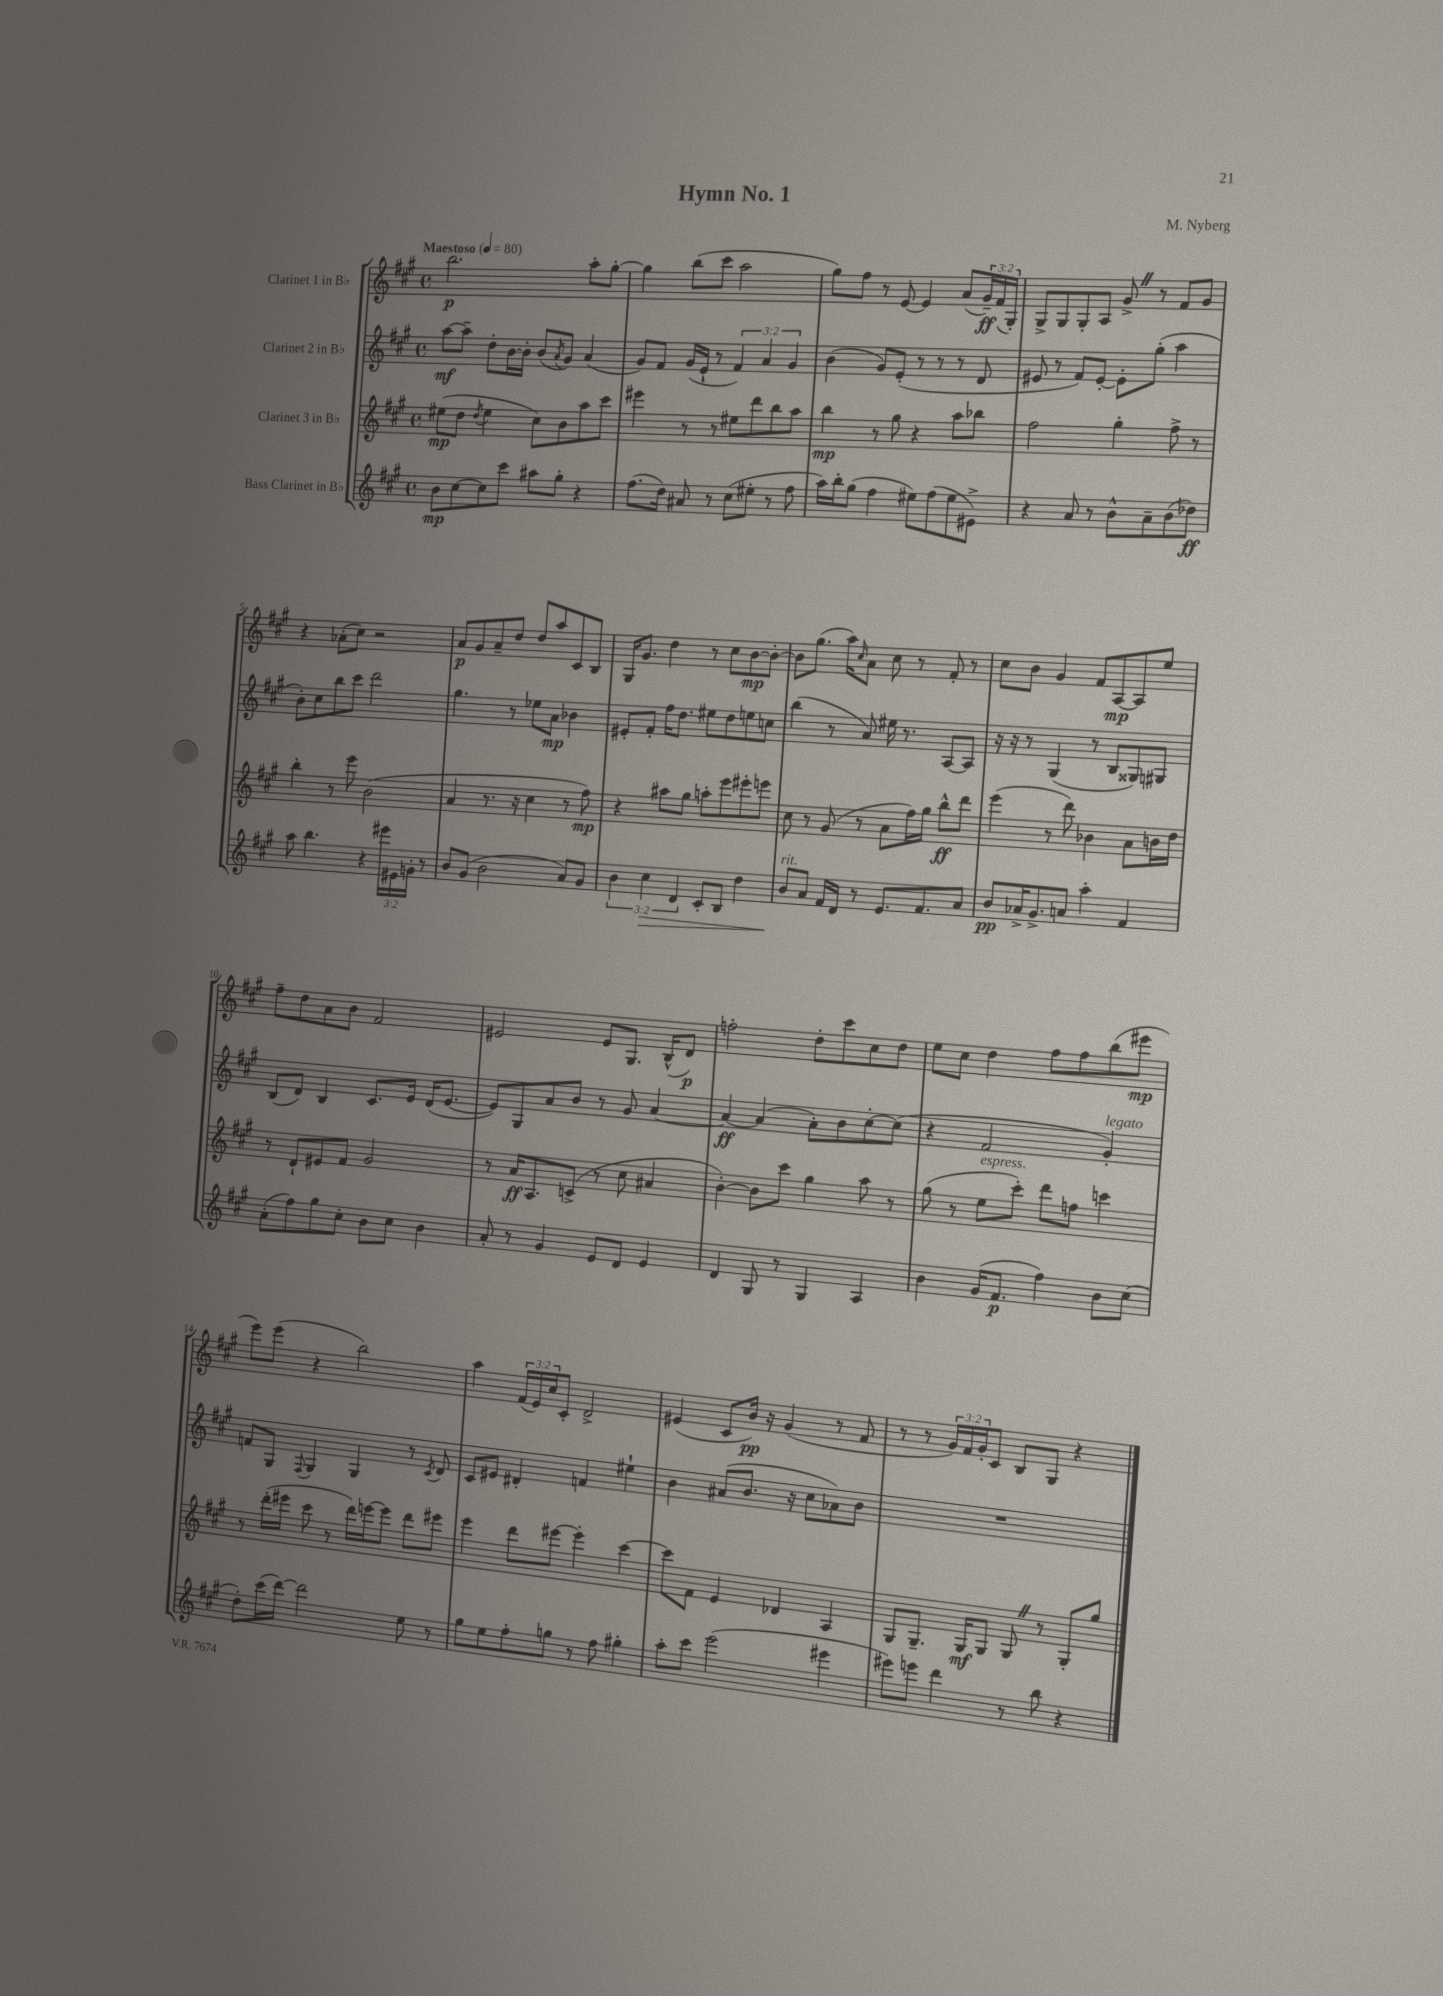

**kern	**dynam	**kern	**dynam	**kern	**dynam	**kern	**dynam
*part4	*part4	*part3	*part3	*part2	*part2	*part1	*part1
*staff4	*staff4	*staff3	*staff3	*staff2	*staff2	*staff1	*staff1
*I"Bass Clarinet in B♭	*	*I"Clarinet 3 in B♭	*	*I"Clarinet 2 in B♭	*	*I"Clarinet 1 in B♭	*
*clefG2	*	*clefG2	*	*clefG2	*	*clefG2	*
*k[f#c#g#]	*	*k[f#c#g#]	*	*k[f#c#g#]	*	*k[f#c#g#]	*
*M4/4	*	*M4/4	*	*M4/4	*	*M4/4	*
*met(c)	*	*met(c)	*	*met(c)	*	*met(c)	*
*MM80	*	*MM80	*	*MM80	*	*MM80	*
=1	=1	=1	=1	=1	=1	=1	=1
!	!	!	!	!	!	!LO:TX:a:B:t=Maestoso	!
8b\L	mp	(8ee#X\L	mp	[8aa\L	mf	2.bb\	p
[8cc#\	.	8dd\J	.	8aa~\J]	.	.	.
.	.	8qdd/	.	.	.	.	.
8cc#\]	.	4ee#\	.	8dd'\L	.	.	.
8ccc#\J	.	.	.	[16b\L	.	.	.
.	.	.	.	16b'\JJ]	.	.	.
8aa#X\L	.	8cc#\L)	.	(8b/L	.	.	.
.	.	.	.	8qa/	.	.	.
8gg#'\J	.	8b\	.	8g#/J)	.	.	.
4r	.	8aa\	.	(4a/	.	8aa'\L	.
.	.	8ccc#\J	.	.	.	[8gg#'\J	.
=2	=2	=2	=2	=2	=2	=2	=2
(8.ff#\L	.	4eee#X\	.	8g#/L)	.	4gg#\]	.
.	.	.	.	8f#/J	.	.	.
16dd\Jk)	.	.	.	.	.	.	.
8a#X/	.	8r	.	(16g#/LL	.	(8bb\L	.
.	.	.	.	16e`/JJ	.	.	.
8r	.	8r	.	8r	.	8ccc#\J	.
(8cc#\L	.	8ee#X\L	.	6f#/)	.	2aa\	.
8ee#X'\J	.	8ddd\	.	.	.	.	.
.	.	.	.	6a/	.	.	.
8r	.	8bb\	.	.	.	.	.
.	.	.	.	6g#/	.	.	.
8ff#\	.	8aa\J	.	.	.	.	.
=3	=3	=3	=3	=3	=3	=3	=3
16aa\LL)	.	4bb\	mp	(4b\	.	8gg#\L)	.
16bb'\J	.	.	.	.	.	.	.
(8gg#\J	.	.	.	.	.	8ff#\J	.
4ff#\	.	8r	.	8g#/L)	.	8r	.
.	.	8gg#\	.	(8e'/J	.	[8e/	.
8ee#X\L)	.	4r	.	8r	.	4e/]	.
(8ff#\	.	.	.	8r	.	.	.
8ee#\	.	8aa\L	.	8r	.	(8a/L	.
8e#X^\J)	.	8bb-X\J	.	8d/	.	24g#~/L)	ff
.	.	.	.	.	.	(24f#/	.
.	.	.	.	.	.	24G#'/JJ)	.
=4	=4	=4	=4	=4	=4	=4	=4
4r	.	2ff#\	.	8e#X/	.	8G#^/L	.
.	.	.	.	8r	.	8G#/	.
8a/	.	.	.	8f#/L)	.	8G#'/	.
8r	.	.	.	[8e#'/J	.	8A/J	.
8b^^\L	.	4gg#'\	.	8e#'\L]	.	8g#^Z/	.
8a~\	.	.	.	(8gg#'\J	.	8r	.
(8b\	.	8ff#^\	.	4aa\	.	8f#/L	.
8dd-X\J)	ff	8r	.	.	.	8g#/J	.
!!LO:LB:g=z
=5	=5	=5	=5	=5	=5	=5	=5
8aa\	.	4bb'\	.	8b'\L)	.	4r	.
4.bb\	.	.	.	8cc#\	.	.	.
.	.	8r	.	8bb\	.	(8a-X'\L	.
.	.	8eee\	.	8ccc#\J	.	8cc#\J)	.
4r	.	(2b\	.	2ddd\	.	2r	.
24eee#X\LL	.	.	.	.	.	.	.
24e#X\	.	.	.	.	.	.	.
24gn'\JJ	.	.	.	.	.	.	.
8r	.	.	.	.	.	.	.
=6	=6	=6	=6	=6	=6	=6	=6
8b/L	.	4a/	.	4.gg#\	.	8a/L	p
(8g#/J	.	.	.	.	.	8g#/	.
2b\	.	8.r	.	.	.	8a~/	.
.	.	.	.	8r	.	8dd/J	.
.	.	16r	.	.	.	.	.
.	.	4cc#\	.	8ee-X\L	.	8dd/L	.
.	.	.	.	8a\J	mp	8aa/	.
8a/L)	.	8r	.	4b-X\	.	8c#/	.
8g#/J	.	8ff#\)	mp	.	.	8B/J	.
=7	=7	=7	=7	=7	=7	=7	=7
6b\	.	4r	.	8e#X'/L	.	16G#/KL	.
.	.	.	.	.	.	8.g#/J	.
.	.	.	.	8f#'/J	.	.	.
!	!LO:HP:b	!	!	!	!	!	!
6cc#\	>	.	.	.	.	.	.
.	.	8aa#X\L	.	16ff#\KL	.	4dd\	.
.	.	.	.	8.dd\J	.	.	.
6d/	.	.	.	.	.	.	.
.	.	8gg#\J	.	.	.	.	.
8c#'/L	.	8aan'\L	.	8ee#X\L	.	8r	.
8B/J	.	8eee\	.	8dd\	.	8cc#\L	.
4dd\	.	8eee#X'\	.	8een\	.	[8b\	mp
.	.	8eeen\J	.	8ccn\J	.	8b'\J_	.
=8	=8	=8	=8	=8	=8	=8	=8
!LO:TX:a:i:t=rit.	!	!	!	!	!	!	!
8b/L	.	8cc#\	.	(4bb\	.	8b\L]	.
8a/J	]	8r	.	.	.	(8.gg#\J	.
16f#/LL	.	(8g#/	.	8r	.	.	.
16d/JJ	.	.	.	.	.	16aa\KL)	.
.	.	.	.	.	.	16qqcc#/	.
8r	.	8r	.	8a/)	.	8a\J	.
8.e/L	.	8a\L	.	16ee#X\	.	8cc#\	.
.	.	.	.	8.r	.	.	.
.	.	16ff#\L)	.	.	.	8r	.
8.f#/	.	16gg#\JJ	.	.	.	.	.
.	.	8bb^^\L	ff	[8A/L	.	8f#'/	.
8a/J	.	8ddd\J	.	8A/J]	.	8r	.
=9	=9	=9	=9	=9	=9	=9	=9
8b/L	pp	(4eee\	.	16r	.	8cc#\L	.
.	.	.	.	16r	.	.	.
16a-X^/K	.	.	.	8r	.	8b\J	.
8.g#^/	.	.	.	.	.	.	.
.	.	8r	.	(4G#/	.	4g#/	.
8an/J	.	8ddd\)	.	.	.	.	.
4aa'\	.	4b-X\	.	8r	.	8f#/L	.
.	.	.	.	8B/L	.	[8A/	mp
4f#/	.	8a\L	.	8G##X/)	.	8A/]	.
.	.	16bn\L	.	8G#X/J	.	8ee/J	.
.	.	16dd\JJ	.	.	.	.	.
!!LO:LB:g=z
=10	=10	=10	=10	=10	=10	=10	=10
(8a'\L	.	8r	.	(8B/L	.	8ff#~\L	.
8ff#\)	.	8d`/L	.	8d/J)	.	8dd\	.
8gg#\	.	8e#X/	.	4B/	.	8a\	.
8cc#'\J	.	8f#/J	.	.	.	8b\J	.
8b\L	.	2g#/	.	8.c#/L	.	2f#/	.
8cc#\J	.	.	.	.	.	.	.
.	.	.	.	16e/Jk	.	.	.
4b\	.	.	.	(16d/KL	.	.	.
.	.	.	.	[8.e/J	.	.	.
=11	=11	=11	=11	=11	=11	=11	=11
8a'/	.	8r	.	8e/L])	.	2e#X/	.
8r	.	16a/KL	ff	8G#/	.	.	.
.	.	8.A/	.	.	.	.	.
4g#/	.	.	.	8a/	.	.	.
.	.	(8cn^/J	.	8b/J	.	.	.
8e/L	.	8r	.	8r	.	8e#/L	.
8d/J	.	8cc#\	.	8g#/	.	8.G#/J	.
4e/	.	4a#X/	.	[4a/	.	.	.
.	.	.	.	.	.	(16B^^/KL	.
.	.	.	.	.	.	8d/J)	p
=12	=12	=12	=12	=12	=12	=12	=12
4d/	.	[4b'\)	.	4a/_	ff	2ffn'\	.
8G#/	.	8b\L]	.	(4a/]	.	.	.
8r	.	8ccc#\J	.	.	.	.	.
4G#/	.	4gg#\	.	8a'\L)	.	8dd'\L	.
.	.	.	.	8b\	.	8ccc#\	.
4A/	.	8aa\	.	[8cc#'\	.	8cc#\	.
.	.	8r	.	(8cc#\J]	.	8dd\J	.
=13	=13	=13	=13	=13	=13	=13	=13
4b\	.	(8gg#\	.	4r	.	8ee\L	.
.	.	8r	.	.	.	8cc#\J	.
!	!	!LO:TX:a:i:t=espress.	!	!	!	!	!
(16g#/KL	.	8ee\L	.	2f#/	.	4dd\	.
8.f#/J	p	.	.	.	.	.	.
.	.	8ccc#'\J)	.	.	.	.	.
4ff#\)	.	8ddd\L	.	.	.	8ff#\L	.
.	.	8ffn\J	.	.	.	8ff#\	.
!	!	!	!	!LO:TX:a:i:t=legato	!	!	!
8b\L	.	4cccn\	.	4g#'/)	.	(8bb\	.
(8cc#\J	.	.	.	.	.	8eee#X\J	mp
!!LO:LB:g=z
=14	=14	=14	=14	=14	=14	=14	=14
8dd'\L)	.	8r	.	8fn/L	.	8eee\L)	.
(16ccc#\L	.	(16ddd'\LL	.	8G#/J	.	(8eee\J	.
[16ddd\JJ)	.	16eee#X\JJ	.	.	.	.	.
.	.	.	.	8qqF#/	.	.	.
2ddd\]	.	8ccc#\	.	4G#/	.	4r	.
.	.	8r	.	.	.	.	.
.	.	16ddd\LL)	.	4G#/	.	2bb\)	.
.	.	[16eeen\J	.	.	.	.	.
.	.	8eee\J]	.	.	.	.	.
8ee\	.	8ddd\L	.	8r	.	.	.
.	.	.	.	8qc#/	.	.	.
8r	.	8eee#X\J	.	8d/	.	.	.
=15	=15	=15	=15	=15	=15	=15	=15
8gg#\L	.	4eee\	.	8c#/L	.	4aa\	.
8ee\	.	.	.	8e#X/J	.	.	.
8ff#'\	.	8ddd\L	.	4d#X'/	.	(24f#/LL	.
.	.	.	.	.	.	24e/)	.
.	.	.	.	.	.	24cc#/J	.
8ggn\J	.	[8eee#X\J	.	.	.	8c#'/J	.
8r	.	4eee#'\]	.	4fn/	.	2d^/	.
8ff#\	.	.	.	.	.	.	.
4gg#X'\	.	[4ccc#\	.	4ee#X`\	.	.	.
=16	=16	=16	=16	=16	=16	=16	=16
8aa'\L	.	8ccc#\L]	.	4b\	.	(4e#X/	.
8ccc#\J	.	8f#\J	.	.	.	.	.
(2eee\	.	4e/	.	(8a#X/L	.	8c#/L	.
.	.	.	.	8.b/J	.	16b/Jk)	pp
.	.	.	.	.	.	16r	.
.	.	4d-X/	.	.	.	(4g#/	.
.	.	.	.	16r	.	.	.
.	.	.	.	8cc#\L	.	.	.
4eee#X\	.	4A/	.	8a-X\)	.	8r	.
.	.	.	.	8b\J	.	8f#/	.
=17	=17	=17	=17	=17	=17	=17	=17
8eee#X\L)	.	8G#/L	.	1r	.	8r	.
8eeen\J	.	8.G#~/J	.	.	.	8r	.
4ddd\	.	.	.	.	.	24g#/LL)	.
.	.	.	.	.	.	24f#/	.
.	.	16G#/KL	mf	.	.	.	.
.	.	.	.	.	.	24g#'/J	.
.	.	8G#/J	.	.	.	8c#/J	.
8r	.	8G#Z/	.	.	.	8B/L	.
8bb\	.	8r	.	.	.	8G#/J	.
4r	.	8G#'/L	.	.	.	4r	.
.	.	8gg#/J	.	.	.	.	.
==	==	==	==	==	==	==	==
*-	*-	*-	*-	*-	*-	*-	*-
